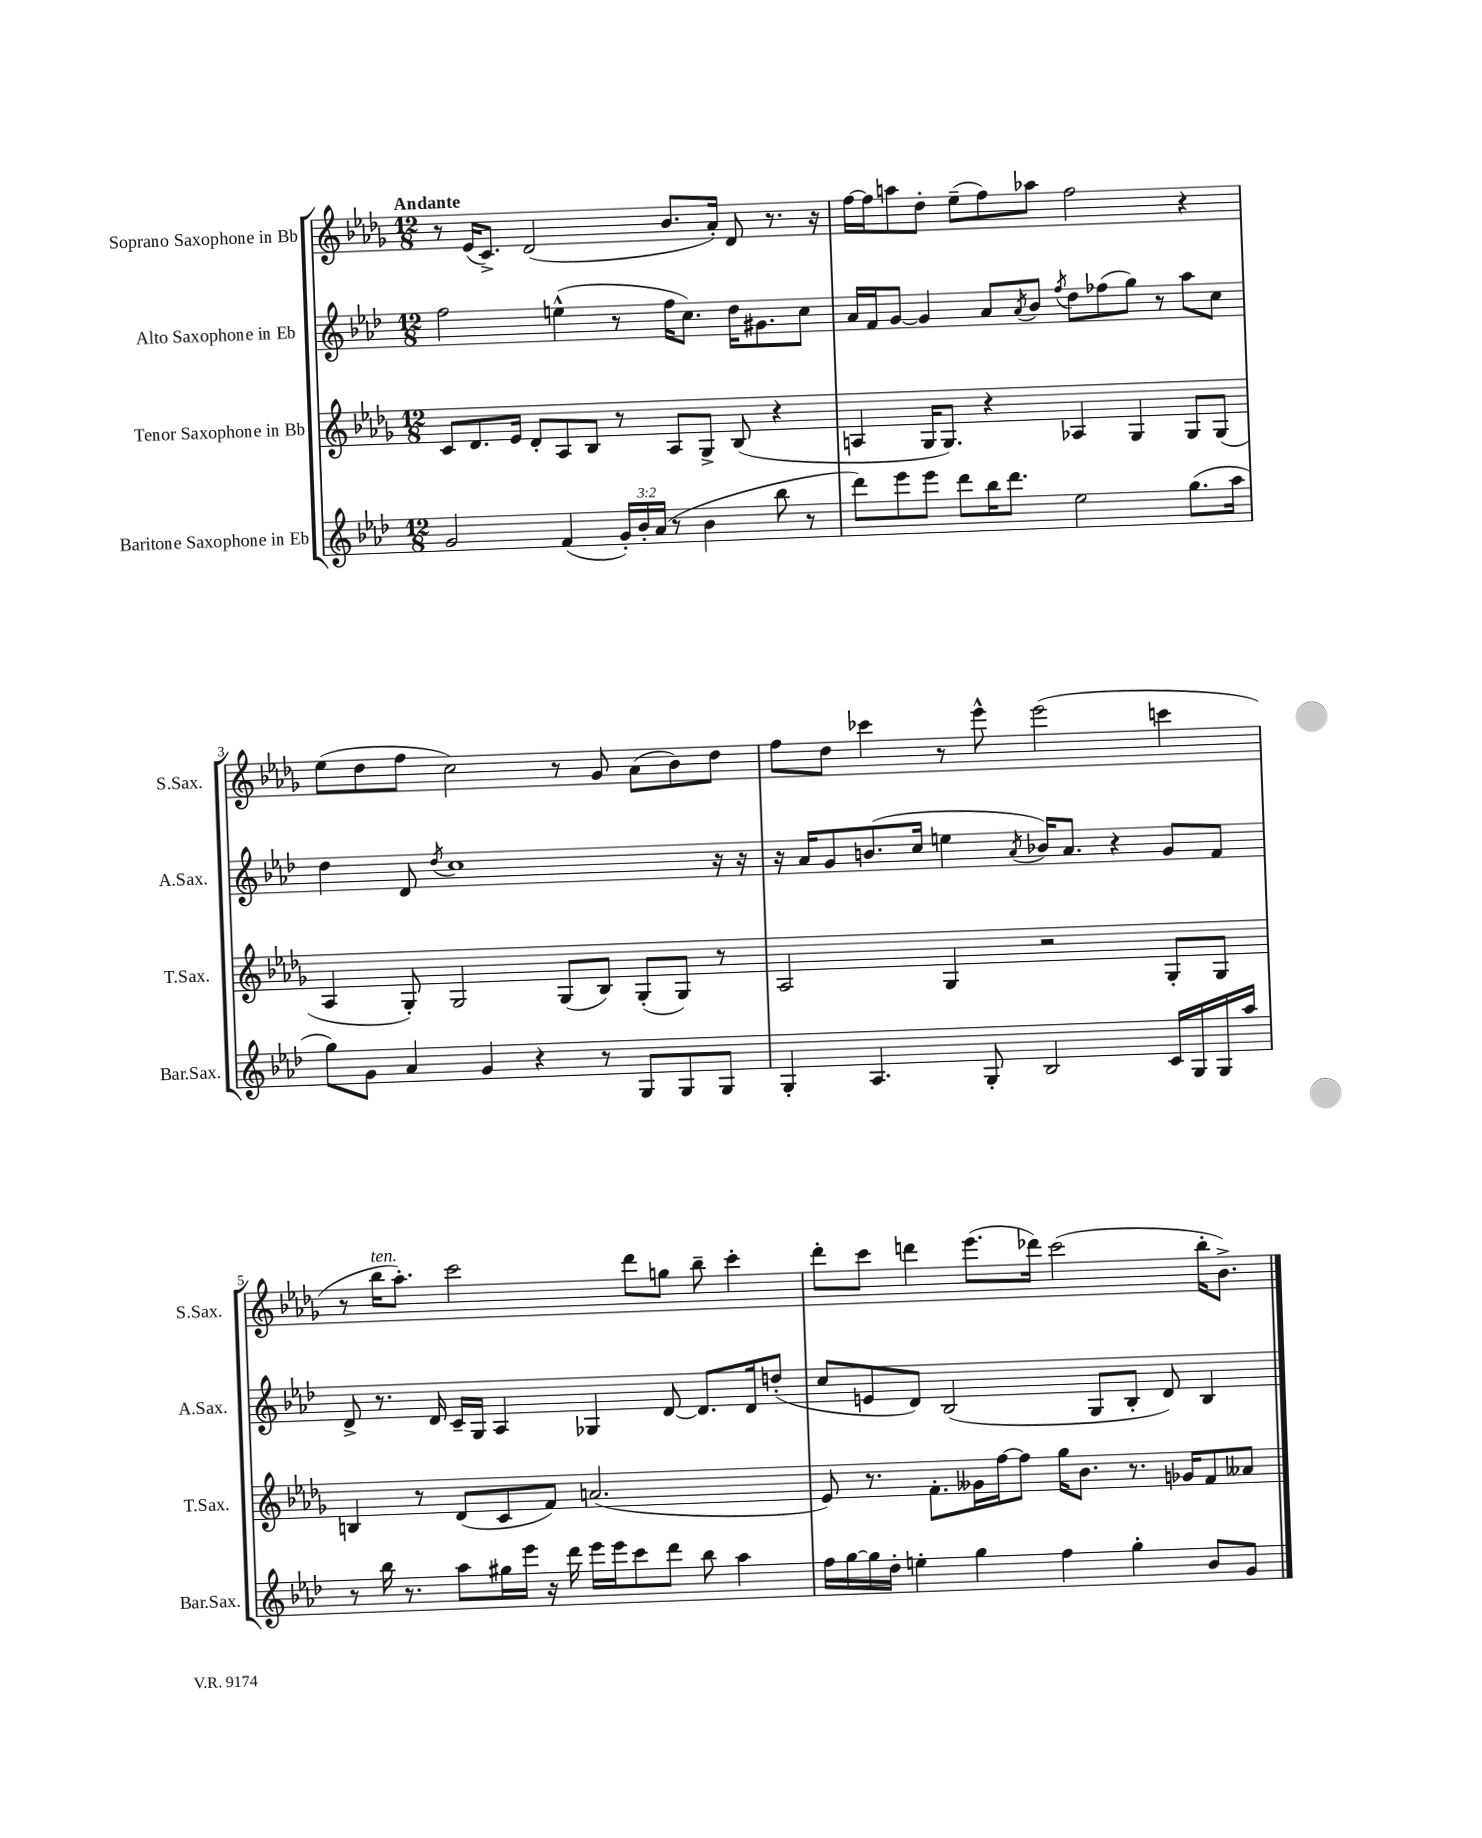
<<
\new StaffGroup <<
\new Staff = "s0" \with { instrumentName = "Soprano Saxophone in Bb" shortInstrumentName = "S.Sax." } {
    \clef treble \key des \major \numericTimeSignature \time 12/8 \tempo "Andante"
    r8 ees'16( c'8.->) des'2( bes'8. aes'16-.) des'8 r8. r16 |
    f''16~ f''16 a''8 des''8-. ees''8--( f''8) aes''8 f''2 r4 |
    ees''8( des''8 f''8 c''2) r8 ges'8 aes'8( bes'8) des''8 |
    f''8 des''8 ces'''4 r8 ees'''8-^ ees'''2( c'''4 |
    r8 bes''16^\markup { \italic "ten." } aes''8.-.) c'''2 des'''8 g''8 bes''8-- c'''4-. |
    des'''8-. c'''8 d'''4 ees'''8.( des'''16) c'''2( bes''16-. bes'8.->) \bar "|." |
}
\new Staff = "s1" \with { instrumentName = "Alto Saxophone in Eb" shortInstrumentName = "A.Sax." } {
    \clef treble \key aes \major \numericTimeSignature \time 12/8
    f''2 e''4-^( r8 f''16 c''8.) des''16 gis'8. c''8 |
    aes'16 f'16 g'8~ g'4 aes'8 \acciaccatura { aes'8 } bes'8 \acciaccatura { f''8 } des''8 fes''8( g''8) r8 aes''8 c''8 |
    des''4 des'8 \acciaccatura { des''8 } c''1 r16 r16 |
    r16 aes'16 g'8 b'8.( c''16 e''4 \acciaccatura { aes'8 } bes'16) aes'8. r4 g'8 f'8 |
    des'8-> r8. des'16 c'16-- g16 aes4 ges4 des'8~ des'8. des'16 d''8-.( |
    c''8 e'8 des'8) bes2( g8 bes8-. des'8) bes4 \bar "|." |
}
\new Staff = "s2" \with { instrumentName = "Tenor Saxophone in Bb" shortInstrumentName = "T.Sax." } {
    \clef treble \key des \major \numericTimeSignature \time 12/8
    c'8 des'8. ees'16 des'8-. aes8 bes8 r8 aes8 ges8-> bes8( r4 |
    a4 ges16 ges8.) r4 aes4 ges4 ges8 ges8( |
    aes4 ges8-.) ges2 ges8( bes8) ges8-.( ges8) r8 |
    aes2 ges4 r2 ges8-. ges8 |
    b4 r8 des'8( c'8 f'8) a'2.( |
    ees'8) r8. f'8.-. geses'16 f''16~ f''8 ges''16 bes'8. r8. ges'16 f'8 aeses'8 \bar "|." |
}
\new Staff = "s3" \with { instrumentName = "Baritone Saxophone in Eb" shortInstrumentName = "Bar.Sax." } {
    \clef treble \key aes \major \numericTimeSignature \time 12/8 \override Staff.TupletNumber.text = #tuplet-number::calc-fraction-text
    g'2 f'4( \tuplet 3/2 { g'16-.) bes'16-. aes'16( } r8 bes'4 bes''8 r8 |
    des'''8) ees'''8 ees'''8 des'''8 bes''16 des'''8. ees''2 g''8.( aes''16 |
    g''8) g'8 aes'4 g'4 r4 r8 g8 g8 g8 |
    g4-. aes4. g8-. bes2 c'16 g16 g16 aes''16 |
    r8 bes''16 r8. aes''8 gis''16 ees'''16 r16 des'''16 ees'''16 ees'''16 c'''8 des'''8 bes''8 aes''4 |
    f''16 g''16~ g''16 des''16-. e''4-. g''4 f''4 g''4-. bes'8 g'8 \bar "|." |
}
>>
>>
